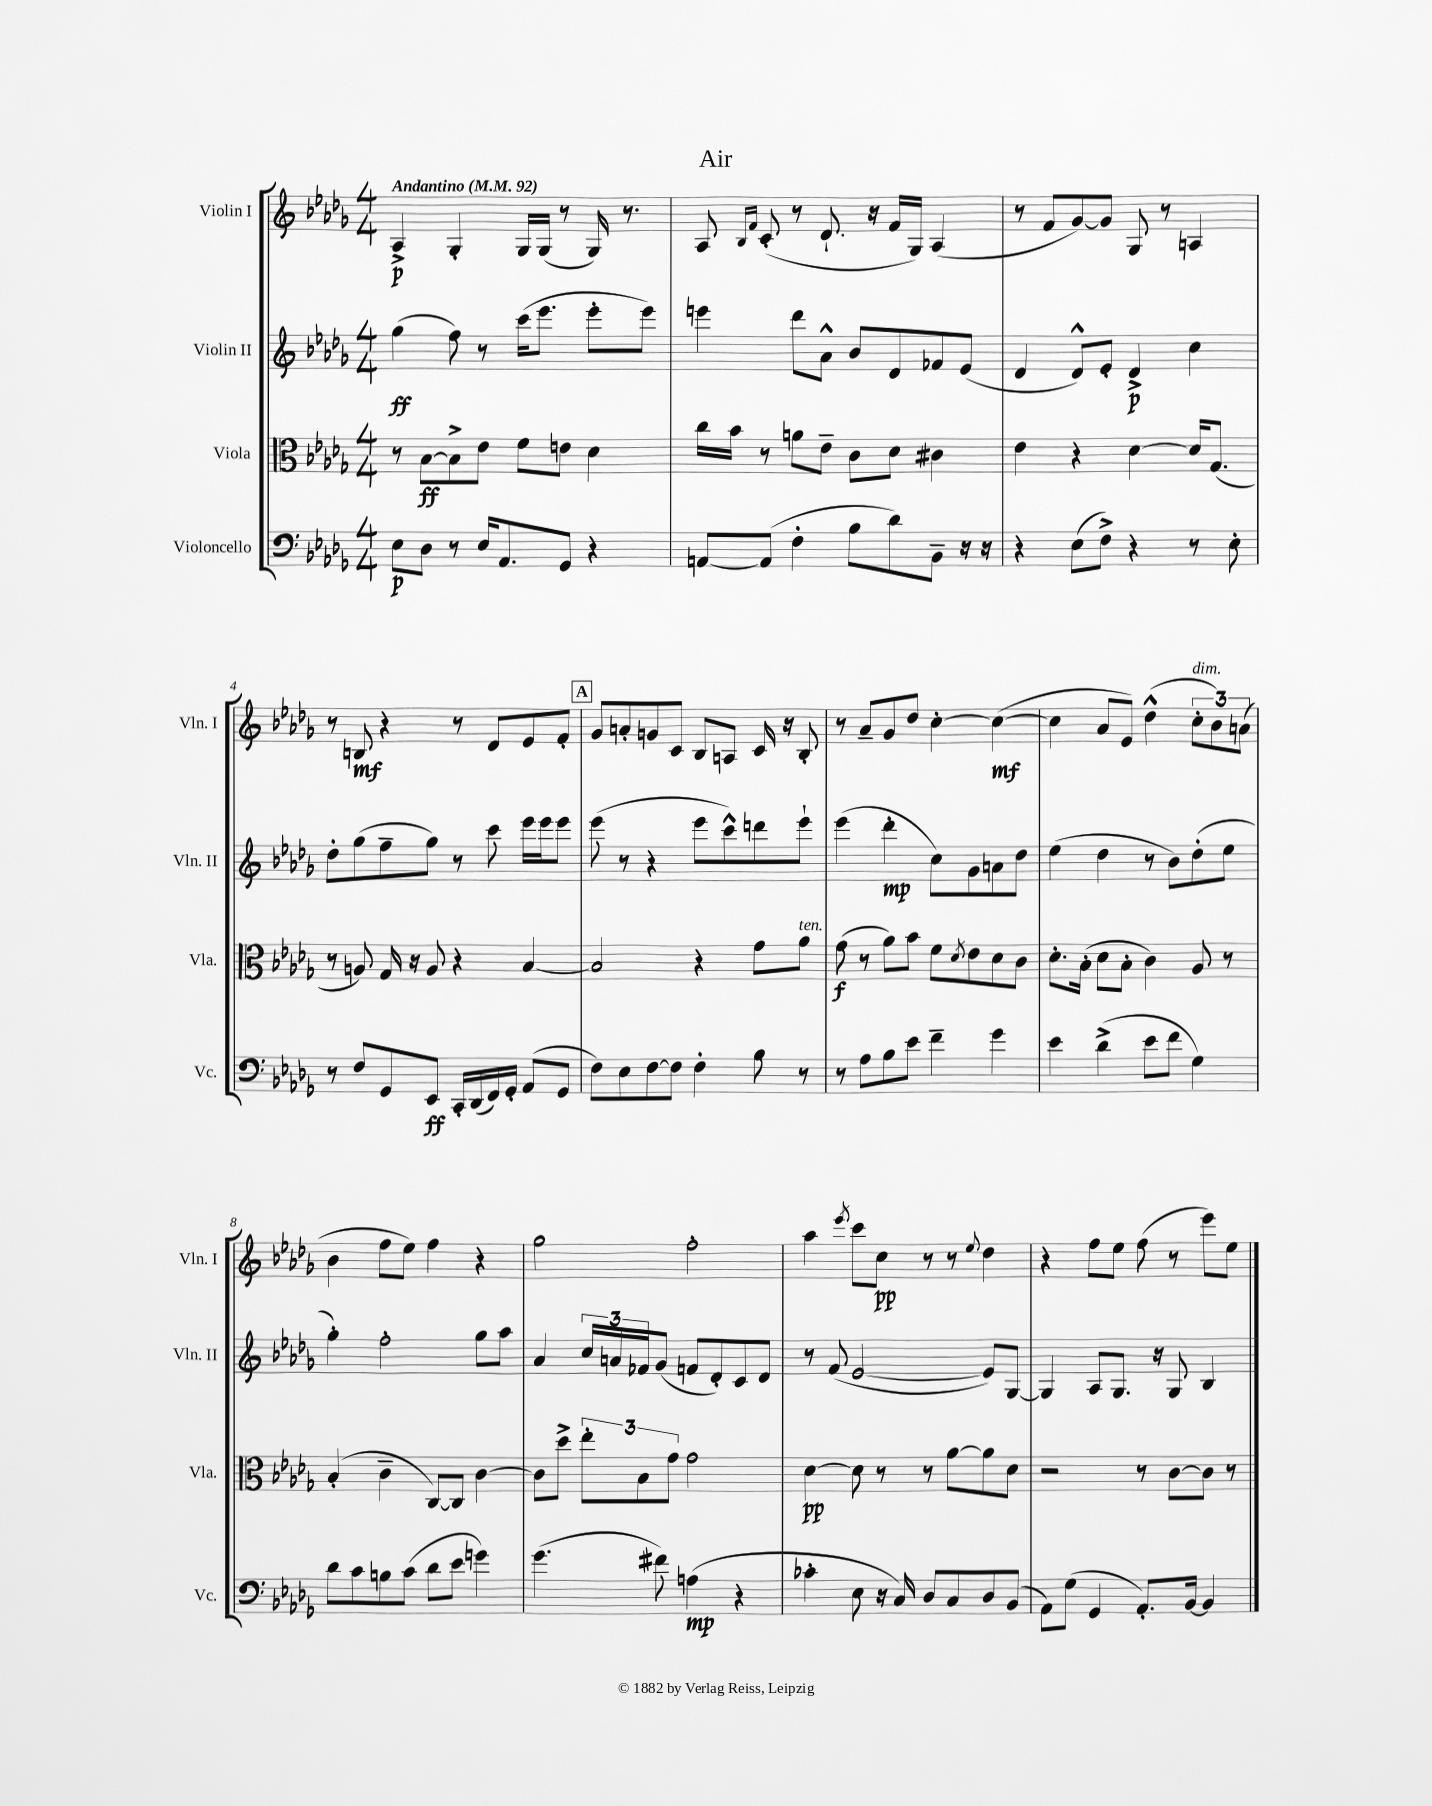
\header { title = "Air" }
<<
\new StaffGroup <<
\new Staff = "s0" \with { instrumentName = "Violin I" shortInstrumentName = "Vln. I" } {
    \clef treble \key des \major \numericTimeSignature \time 4/4 \tempo "Andantino" 4 = 92
    aes4->\p ges4-. ges16 ges16( r8 ges16) r8. |
    aes8 \grace { bes16 f'16 } c'8-.( r8 des'8.-! r16 f'16 ges16) aes4( |
    r8 f'8 ges'8~) ges'8 ges8 r8 a4 |
    r8 b8\mf r4 r8 des'8 ees'8 f'8-. |
    \mark \markup { \box "A" } ges'8 a'8-. g'8 c'8 bes8 a8 c'16 r16 bes8-. |
    r8 aes'8-- ges'8 des''8 c''4~-. c''4~\mf( |
    c''4 aes'8 ees'8) des''4-^( \tuplet 3/2 { c''8-.^\markup { \italic "dim." } bes'8) a'8( } |
    bes'4 f''8 ees''8) f''4 r4 |
    ges''2 f''2-. |
    aes''4 \acciaccatura { ees'''8 } c'''8 c''8\pp r8 r8 \appoggiatura { ees''8 } des''4 |
    r4 f''8 ees''8 f''8( r8 ees'''8) ees''8 \bar "|." |
}
\new Staff = "s1" \with { instrumentName = "Violin II" shortInstrumentName = "Vln. II" } {
    \clef treble \key des \major \numericTimeSignature \time 4/4
    ges''4\ff( f''8) r8 c'''16( ees'''8. ees'''8-. ees'''8) |
    e'''4 des'''8 aes'8-^ bes'8 des'8 fes'8 ees'8( |
    des'4 des'8-^) ees'8-. des'4->\p c''4 |
    des''8-. ges''8( f''8-- ges''8) r8 c'''8 ees'''16 ees'''16 ees'''8 |
    \mark \markup { \box "A" } ees'''8( r8 r4 ees'''8 c'''8-^) d'''8 ees'''8-! |
    ees'''4( des'''4-.\mp c''8) ges'8 a'8 des''8 |
    ees''4( des''4 r8 bes'8) des''8-.( ees''8 |
    ges''4-.) f''2-. ges''8 aes''8 |
    aes'4 \tuplet 3/2 { c''16 a'16 fes'16 } ges'8( f'8 des'8-.) c'8 des'8 |
    r8 f'8( ees'2~ ees'8) ges8~ |
    ges4 aes8 ges8. r16 ges8 bes4 \bar "|." |
}
\new Staff = "s2" \with { instrumentName = "Viola" shortInstrumentName = "Vla." } {
    \clef alto \key des \major \numericTimeSignature \time 4/4
    r8 bes8~\ff bes8-> ees'8 f'8 e'8 des'4 |
    c''16 bes'16 r8 a'8 ees'8-- c'8 des'8 cis'4 |
    ees'4 r4 des'4~ des'16 ges8.( |
    r8 a8) ges16 r16 a8 r4 bes4~ |
    \mark \markup { \box "A" } bes2 r4 ges'8 aes'8^\markup { \italic "ten." } |
    ges'8\f( r8 aes'8) bes'8 f'8 \acciaccatura { des'8 } ees'8 des'8 c'8 |
    des'8.-. bes16-.( des'8 bes8-. c'4) aes8 r8 |
    bes4-.( c'4-- c8~) c8 c'4~ |
    c'8 des''8-> \tuplet 3/2 { ees''8-. bes8 ges'8 } ges'2 |
    des'4~\pp des'8 r8 r8 aes'8~ aes'8 des'8 |
    r2 r8 c'8~ c'8 r8 \bar "|." |
}
\new Staff = "s3" \with { instrumentName = "Violoncello" shortInstrumentName = "Vc." } {
    \clef bass \key des \major \numericTimeSignature \time 4/4
    ees8\p des8 r8 ees16 aes,8. ges,8 r4 |
    a,8~ a,8( f4-. bes8 des'8) bes,8-- r16 r16 |
    r4 ees8( f8->) r4 r8 ees8-. |
    r8 f8 ges,8 ees,8\ff c,16-. des,16( f,16) ges,16-. aes,8( ges,8 |
    \mark \markup { \box "A" } f8) ees8 f8~ f8 f4-. bes8 r8 |
    r8 aes8 bes8 ees'8 f'4-- ges'4 |
    ees'4 des'4->( ees'8 f'8 ges4) |
    des'8 c'8 b8 c'8( des'8 ees'8 g'4) |
    ges'4.( fis'8) a4\mp( r4 |
    ces'4-. ees8 r16 c16) des8 c8 des8 bes,8( |
    aes,8) ges8( ges,4 aes,8.-.) bes,16~ bes,4 \bar "|." |
}
>>
>>
